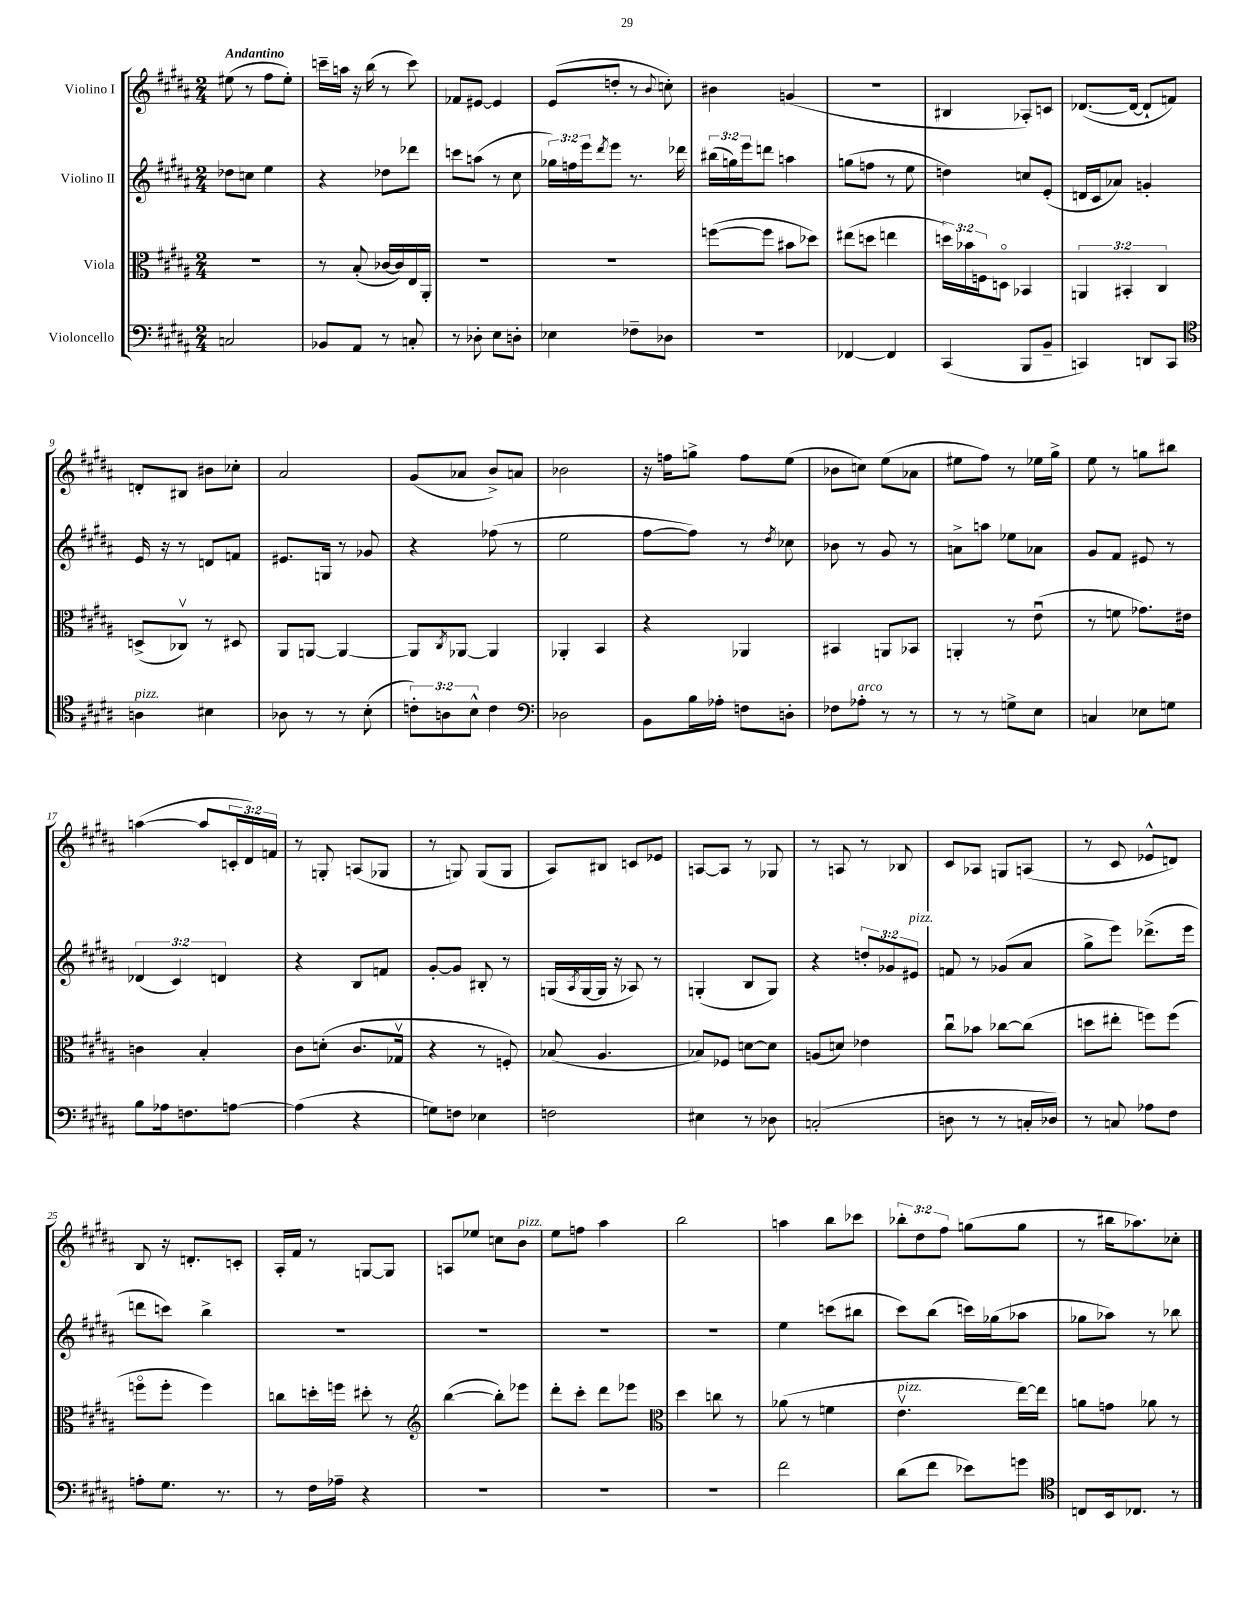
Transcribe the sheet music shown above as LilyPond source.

<<
\new StaffGroup <<
\new Staff = "s0" \with { instrumentName = "Violino I" } {
    \clef treble \key b \major \numericTimeSignature \time 2/4 \override Staff.TupletNumber.text = #tuplet-number::calc-fraction-text \tempo "Andantino"
    eis''8( r8 fis''8 eis''8-.) |
    c'''16-- a''16 r16 b''16( r8 c'''8) |
    fes'8 eis'8~ eis'4 |
    e'8( d''8-. r8 \appoggiatura { b'8 } c''8-.) |
    bis'4 g'4( |
    R2 |
    bis4 aes8-.) c'8 |
    des'8.~( des'16~ des'8-! f'8) |
    d'8-. bis8 bis'8 ces''8-. |
    ais'2 |
    gis'8( aes'8 b'8->) a'8 |
    bes'2 |
    r16 f''16 g''8-> f''8 e''8( |
    bes'8 c''8) e''8( aes'8 |
    eis''8 fis''8) r8 ees''16 gis''16-> |
    e''8 r8 g''8 bis''8 |
    a''4~( a''8 \tuplet 3/2 { c'16-. dis'16) f'16 } |
    r8 g8-. a8( ges8 |
    r8 g8) g8( g8 |
    ais8) bis8 c'8 ees'8 |
    a8~ a8 r8 ges8 |
    r8 a8 r8 bes8 |
    cis'8 aes8 g8 a8( |
    r8 cis'8 ees'8-^ d'8) |
    b8 r16 d'8.-. c'8-. |
    ais16-. fis'16 r8 g8~ g8 |
    a8 ees''8 c''8 b'8^\markup { \italic "pizz." } |
    e''8 f''8 ais''4 |
    b''2 |
    a''4 b''8 ces'''8 |
    \tuplet 3/2 { bes''8-. dis''8 fis''8 } g''8( g''8 |
    r8 bis''16 aes''8.) ces''8-. \bar "|." |
}
\new Staff = "s1" \with { instrumentName = "Violino II" } {
    \clef treble \key b \major \numericTimeSignature \time 2/4 \override Staff.TupletNumber.text = #tuplet-number::calc-fraction-text
    des''8 c''8 e''4 |
    r4 des''8 des'''8 |
    c'''8 a''8( r8 cis''8 |
    \tuplet 3/2 { ges''16) f''16 e'''16 } \acciaccatura { dis'''8 } e'''8 r8. des'''16 |
    \tuplet 3/2 { bis''16( g''16) e'''16 } d'''8 a''4 |
    g''8( f''8 r8 e''8 |
    d''4) c''8 e'8-.( |
    d'16 cis'16 aes'8) g'4-. |
    e'16 r16 r8 d'8 f'8 |
    eis'8. g16 r8 ges'8 |
    r4 fes''8( r8 |
    e''2 |
    fis''8~ fis''8) r8 \acciaccatura { dis''8 } ces''8 |
    bes'8 r8 gis'8 r8 |
    a'8-> a''8 ees''8 aes'8 |
    gis'8 fis'8 eis'8 r8 |
    \tuplet 3/2 { des'4( cis'4) d'4 } |
    r4 b8 f'8 |
    gis'8~-. gis'8 bis8-. r8 |
    g16( \acciaccatura { ais8 } g16~ g16 r16 aes8) r8 |
    g4-.( b8 g8) |
    r4 \tuplet 3/2 { d''8-. ges'8 eis'8^\markup { \italic "pizz." } } |
    f'8 r8 ges'8( ais'8 |
    gis''8-> e'''8) des'''8.->( e'''16 |
    d'''8 c'''8) b''4-> |
    R2 |
    R2 |
    R2 |
    R2 |
    e''4 c'''8( bis''8 |
    cis'''8) b''8( c'''16) ges''16( aes''8 |
    ges''8 aes''8) r8 bes''8 \bar "|." |
}
\new Staff = "s2" \with { instrumentName = "Viola" } {
    \clef alto \key b \major \numericTimeSignature \time 2/4 \override Staff.TupletNumber.text = #tuplet-number::calc-fraction-text
    R2 |
    r8 b8-.( ces'16~ ces'16) e16 ais,16-. |
    R2 |
    R2 |
    f''8~( f''8 bis'8 des''8) |
    eis''8( d''8 e''4 |
    \tuplet 3/2 { d''16) bes'16 f16 } d8\flageolet bes,4 |
    \tuplet 3/2 { a,4 bis,4-. cis4 } |
    d8->( ces8\upbow) r8 dis8 |
    ais,8 a,8~ a,4~ |
    a,8 \acciaccatura { cis8 } aes,8~ aes,4 |
    aes,4-. b,4 |
    r4 aes,4 |
    bis,4 a,8 bes,8 |
    a,4-. r8 e'8\downbow( |
    r8 f'8 ges'8.) eis'16 |
    c'4 b4-. |
    cis'8 d'8-.( cis'8. ges16\upbow |
    r4 r8 f8-.) |
    bes8( ais4. |
    bes8) fes8 d'8~ d'8 |
    a8( d'8) ees'4 |
    cis''8\downbow bes'8 ces''8~ ces''8( |
    d''8 eis''8-. f''8) f''8( |
    f''8\flageolet f''8-. f''4) |
    c''8 d''16-. f''16 dis''8-. r8 |
    \clef treble b''4~( b''8-.) ees'''8 |
    dis'''8-. cis'''8-. dis'''8 ees'''8 |
    \clef alto dis''4 c''8 r8 |
    aes'8( r8 f'4 |
    e'4.\upbow^\markup { \italic "pizz." } e''16~) e''16 |
    a'8 g'8 aes'8 r8 \bar "|." |
}
\new Staff = "s3" \with { instrumentName = "Violoncello" } {
    \clef bass \key b \major \numericTimeSignature \time 2/4 \override Staff.TupletNumber.text = #tuplet-number::calc-fraction-text
    c2 |
    bes,8 ais,8 r8 c8-. |
    r8 des8-. e8 d8-. |
    ees4 fes8-- des8 |
    R2 |
    fes,4~ fes,4 |
    cis,4( b,,8 b,8-- |
    c,4) d,8 c,8 |
    \clef tenor a4^\markup { \italic "pizz." } bis4 |
    aes8 r8 r8 b8-.( |
    \tuplet 3/2 { c'8-.) a8 b8-^ } c'4 |
    \clef bass des2 |
    b,8 b16 aes16-. f8 d8-. |
    fes8 aes8-.^\markup { \italic "arco" } r8 r8 |
    r8 r8 g8-> e8 |
    c4 ees8 g8 |
    b8 aes16 f8. a8~ |
    a4( r4 |
    g8) f8 ees4 |
    f2 |
    eis4 r8 des8 |
    c2-.( |
    d8 r8 r8 c16-. des16) |
    r8 c8 aes8 fis8 |
    a8-. gis8. r8. |
    r8 fis16 aes16-- r4 |
    R2 |
    R2 |
    R2 |
    fis'2 |
    dis'8( fis'8 ees'8) g'8 |
    \clef tenor c8 b,16 ces8. r8 \bar "|." |
}
>>
>>
